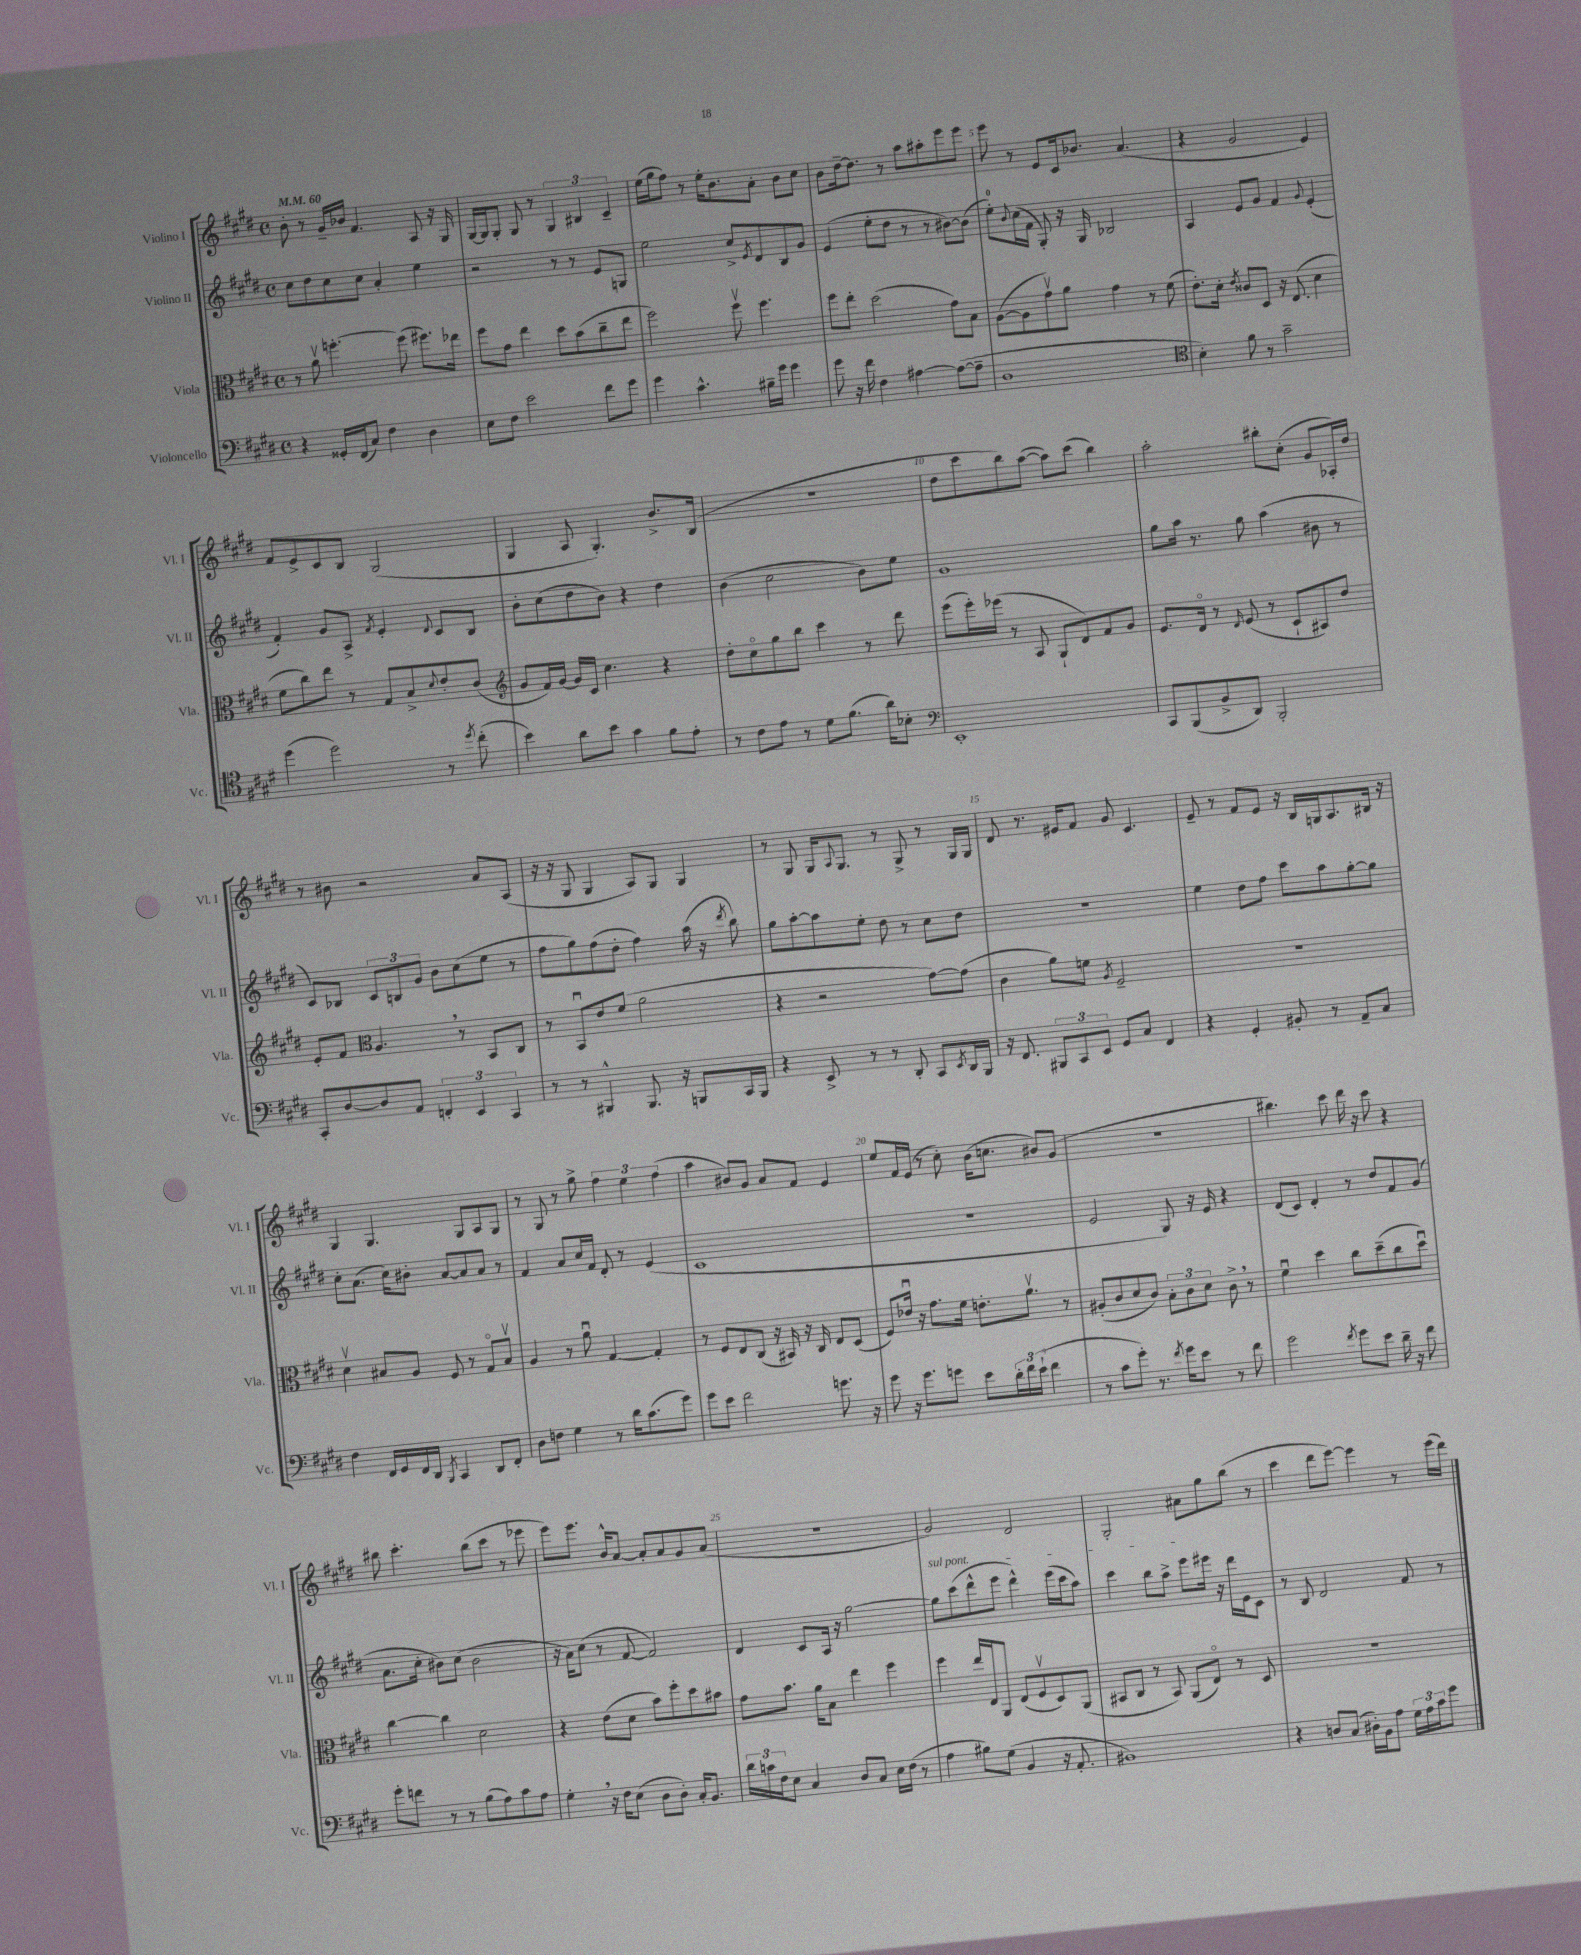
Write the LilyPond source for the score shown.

<<
\new StaffGroup <<
\new Staff = "s0" \with { instrumentName = "Violino I" shortInstrumentName = "Vl. I" } {
    \clef treble \key e \major \defaultTimeSignature \time 4/4 \tempo 4 = 60
    b'8-. r8 gis'16-- bes'16 fis'4. a8 r16 gis16 |
    gis16~ gis16 gis8-. gis8 r8 \tuplet 3/2 { gis4 bis4 cis'4-- } |
    e''16( gis''16 fis''8) r8 e''16-. b'8. a'8-. b'8 cis''8 |
    b'8 dis''16~-- dis''8. r8 a''8 ais''8-. e'''8 e'''8 |
    e'''8 r8 e'8 cis'16 bes'8. a'4.( |
    r4 gis'2 e'4) |
    fis'8 e'8-> cis'8 b8 gis2( |
    gis4 a8 gis4.-.) b'8.-> b16( |
    r1 |
    dis''8 cis'''8 b''8) a''8~( a''8) cis'''8( b''4) |
    a''2-. bis''8-. cis''8-.( gis'8 aes16-.) dis''16 |
    r8 bis'8 r2 a'8 a8( |
    r16 r16 gis8 gis4 a8) gis8 gis4 |
    r8 gis8 gis16 \appoggiatura { a8 } gis8. r8 gis8-> r8 gis16 gis16 |
    dis'8 r8. eis'16 fis'8 gis'8 cis'4. |
    e'8-- r8 fis'8 e'8 r16 b16 g16 a8. bis16 r16 |
    gis4 gis4. gis8 a8 gis8 |
    r8 gis8 r8 gis''8-> \tuplet 3/2 { fis''4 e''4 fis''4( } |
    a''4 bis'8) gis'8 a'8 fis'8 e'4 |
    e''8 fis'16 e'16( r8 cis''8-.) b'16( c''8. bis'8) gis'8( |
    R1 |
    bis''4.) cis'''8 dis'''16 r16 cis'''8 r4 |
    bis''8 cis'''4.-. bis''8( cis'''8 r8 ees'''8 |
    e'''8) e'''8. b'16-^ a'8~ a'8-. a'8 gis'8 a'8( |
    R1 |
    gis'2) dis'2 |
    gis2-. ais'8 gis''8 b''8( r8 |
    cis'''4 dis'''8 e'''8~) e'''4 r8 e'''16( dis'''16) \bar "|." |
}
\new Staff = "s1" \with { instrumentName = "Violino II" shortInstrumentName = "Vl. II" } {
    \clef treble \key e \major \defaultTimeSignature \time 4/4
    cis''8 dis''8 cis''8 cis''8 a'4-. e''4 |
    r2 r8 r8 e'8 g8 |
    e''2 cis''8-> \acciaccatura { e'8 } dis'8 b8 gis'8 |
    e'4( e''8-. dis''8 r8 r8 bis'8~) bis'8( |
    e''8-0-.) \appoggiatura { b'8 } cis''16( fis'16 gis8-.) r16 gis16 bes2 |
    a4 e'8 gis'8 fis'4 \appoggiatura { gis'8 } e'4-.( |
    fis'4-.) gis'8 a8-> \acciaccatura { fis'8 } e'4-. \appoggiatura { dis'8 } cis'8 b8 |
    b'8-. cis''8( dis''8 b'8) r4 dis''4 |
    b'4( cis''2 b'8) e''8 |
    gis'1 |
    gis''8 a''16 r8. gis''8 a''4( bis'8 r8 |
    cis'8) bes8 \tuplet 3/2 { cis'8 b8 gis'8 } b'8 cis''8( e''8 r8 |
    fis''8 gis''8) fis''8( dis''8-. fis''4) a''16( r16 \acciaccatura { dis'''8 } b''8) |
    gis''8 a''8~-. a''8 e''8-. dis''8 r8 cis''8 dis''8 |
    R1 |
    e''4 dis''8 fis''8 cis'''8 a''8 gis''8~-. gis''8 |
    cis''8-. a'8.( cis''16) bis'8-. a'8~ a'8 a'8 r8 |
    fis'4 a'8 cis''16 fis'16 dis'8-. r8 e'4( |
    cis'1 |
    R1 |
    e'2 gis8) r16 e'16 r4 |
    dis'8( cis'8) dis'4-. r8 dis''8 fis'8 gis'8( |
    a'8. cis''16-. bis'8) cis''8( bis'2 |
    r16 a'16) cis''8( r8 fis'8~ fis'2) |
    dis'4 cis'8 a16 r16 gis''2~ |
    \once \override TextSpanner.bound-details.left.text = \markup { \italic "sul pont." } gis''8\startTextSpan cis'''8( dis'''8-^ e'''8 dis'''4-^) e'''16( cis'''16 a''8) |
    cis'''4 b''8 a''8-> e'''8 eis'''16\stopTextSpan r16 dis'''16 e'16 cis'8 |
    r8 b8 dis'2 fis'8 r8 \bar "|." |
}
\new Staff = "s2" \with { instrumentName = "Viola" shortInstrumentName = "Vla." } {
    \clef alto \key e \major \defaultTimeSignature \time 4/4
    r8 a'8\upbow f''4.~-. f''8( fis''8.) ees''16 |
    fis''8 gis'8 e''4 dis''8 b'8( cis''8-- e''8 |
    fis''2) fis''8\upbow fis''4. |
    fis''8 e''8-. dis''2( gis'8) b8 |
    a8~( a8 gis'8\upbow) a'8 gis'4 r8 fis'8( |
    e'8.-.) dis'16-. \acciaccatura { e'8 } cisis'8 dis8 r16 e8.( dis'4 |
    fis'8 cis''8) e''8 r8 gis8 b8-> \appoggiatura { dis'8 } e'8-. cis'8( |
    \clef treble gis'8 fis'16) gis'16~ gis'16 cis'16 cis''4. r4 |
    dis''8-. cis''8\flageolet gis''8 b''8 cis'''4 r8 dis'''8 |
    e'''8( e'''16-.) ees'''16( r8 a8 gis8-! dis'8) fis'8 gis'8 |
    e'8. dis'16\flageolet r8 \grace { dis'16 } e'8( r8 cis'8-! ais8) dis''8 |
    e'8-. fis'8 \clef alto a4. \breathe r8 b,8 cis8 |
    r8 b,8\downbow e'8 fis'8( a'2 |
    r4 r2 gis'8~) gis'8( |
    cis'4 a'8) f'8 \acciaccatura { a8 } fis2-- |
    R1 |
    dis'4\upbow bis8 a8 fis8 r8 gis8\flageolet bis8\upbow |
    a4 r8 a'8\downbow gis4~ gis4-. |
    r8 fis8 e8 cis8( r16 bis,16) r16 cis16 e8 dis8( |
    fis8) ees'16\downbow r16 gis'8. fis'16 e'8.-. a'8.\upbow r8 |
    ais8-.( cis'8 dis'8 cis'8) \tuplet 3/2 { b8-. cis'8 dis'8 } cis'8-> \breathe r8 |
    fis'4\downbow dis''4 cis''8 dis''8--( cis''8 dis''8\downbow) |
    cis''4~ cis''4 dis'2 |
    r4 e'8( dis'8 b'8) fis''8-. dis''8 bis'8 |
    gis'8 b'8. a'16 b8 e''4 fis''4 |
    fis''4 e''16 e16 a,8 e8( fis8\upbow dis8) a,8( |
    bis,8 cis8 r8 bis,8) a,8( e8\flageolet) r8 dis8 |
    R1 \bar "|." |
}
\new Staff = "s3" \with { instrumentName = "Violoncello" shortInstrumentName = "Vc." } {
    \clef bass \key e \major \defaultTimeSignature \time 4/4
    r4 gisis,16-. fis,16( cis8) fis4 dis4 |
    e8 fis8 e'2 fis'8 gis'8 |
    gis'4 cis'4.-^ bis16-- gis'16 gis'4 |
    gis'8 r16 fis'16 fis4 ais4~ ais8~( ais8-- |
    dis1 |
    \clef tenor b4-.) fis'8 r8 gis'2-- |
    dis''4( dis''2) r8 \acciaccatura { dis''8 } cis''8-.( |
    b'4) a'8 b'8 gis'4 fis'8 e'8-. |
    r8 cis'8 e'8 r8 dis'8 fis'8.( a'16) bes8-. |
    \clef bass e,1-. |
    cis,8 b,,8( b,8-> dis,8) b,,2-. |
    cis,8-. dis8~ dis8 a,8 \tuplet 3/2 { f,4-. e,4 cis,4 } |
    r8 r8 bis,,4-^ bis,,8. r16 b,,8 cis,16 b,,16 |
    r4 e,8-> r8 r8 dis,8-. cis,8 \acciaccatura { e,8 } dis,16 b,,16 |
    r16 fis,8. \tuplet 3/2 { bis,,8 cis,8 e,8 } gis,8 cis8 fis,4 |
    r4 gis,4-. bis,8-. r8 a,8-- cis8 |
    fis4 fis,16 gis,16 fis,16 dis,16 \acciaccatura { b,,8 } cis,4 dis,8 fis,8-. |
    dis8 f8 gis4 r8 dis'16 cis'8.( gis'8) |
    gis'8 e'8 fis'2 g'8. r16 |
    gis'8 r16 gis'8. g'8 e'8 \tuplet 3/2 { dis'16-. fis'16 e'16-!( } fis'4 |
    r8 cis'8 gis'8-.) r8. \acciaccatura { fis'8 } gis'16 e'8 r8 fis'8 |
    gis'2 \acciaccatura { fis'8 } gis'8 e'8 dis'16-- r16 fis'8 |
    gis'8-. f'8 r8 r8 b8( a8) cis'8 a8 |
    gis4-. \breathe r16 fis16 e8( dis8 dis8-.) cis16-. b,8. |
    \tuplet 3/2 { dis'16 c'16 fis16 } e8 cis4 dis8 cis8 e16 fis16( r8 |
    a4 bis8) gis8( b,4 r16 a,8.-. |
    bis,1) |
    r4 d8 cis8( dis16-.) b,16 a8 \tuplet 3/2 { gis16 a16 cis'16 } gis'8 \bar "|." |
}
>>
>>
\layout { \context { \Score \override BarNumber.break-visibility = ##(#f #t #t) barNumberVisibility = #(every-nth-bar-number-visible 5) } }
